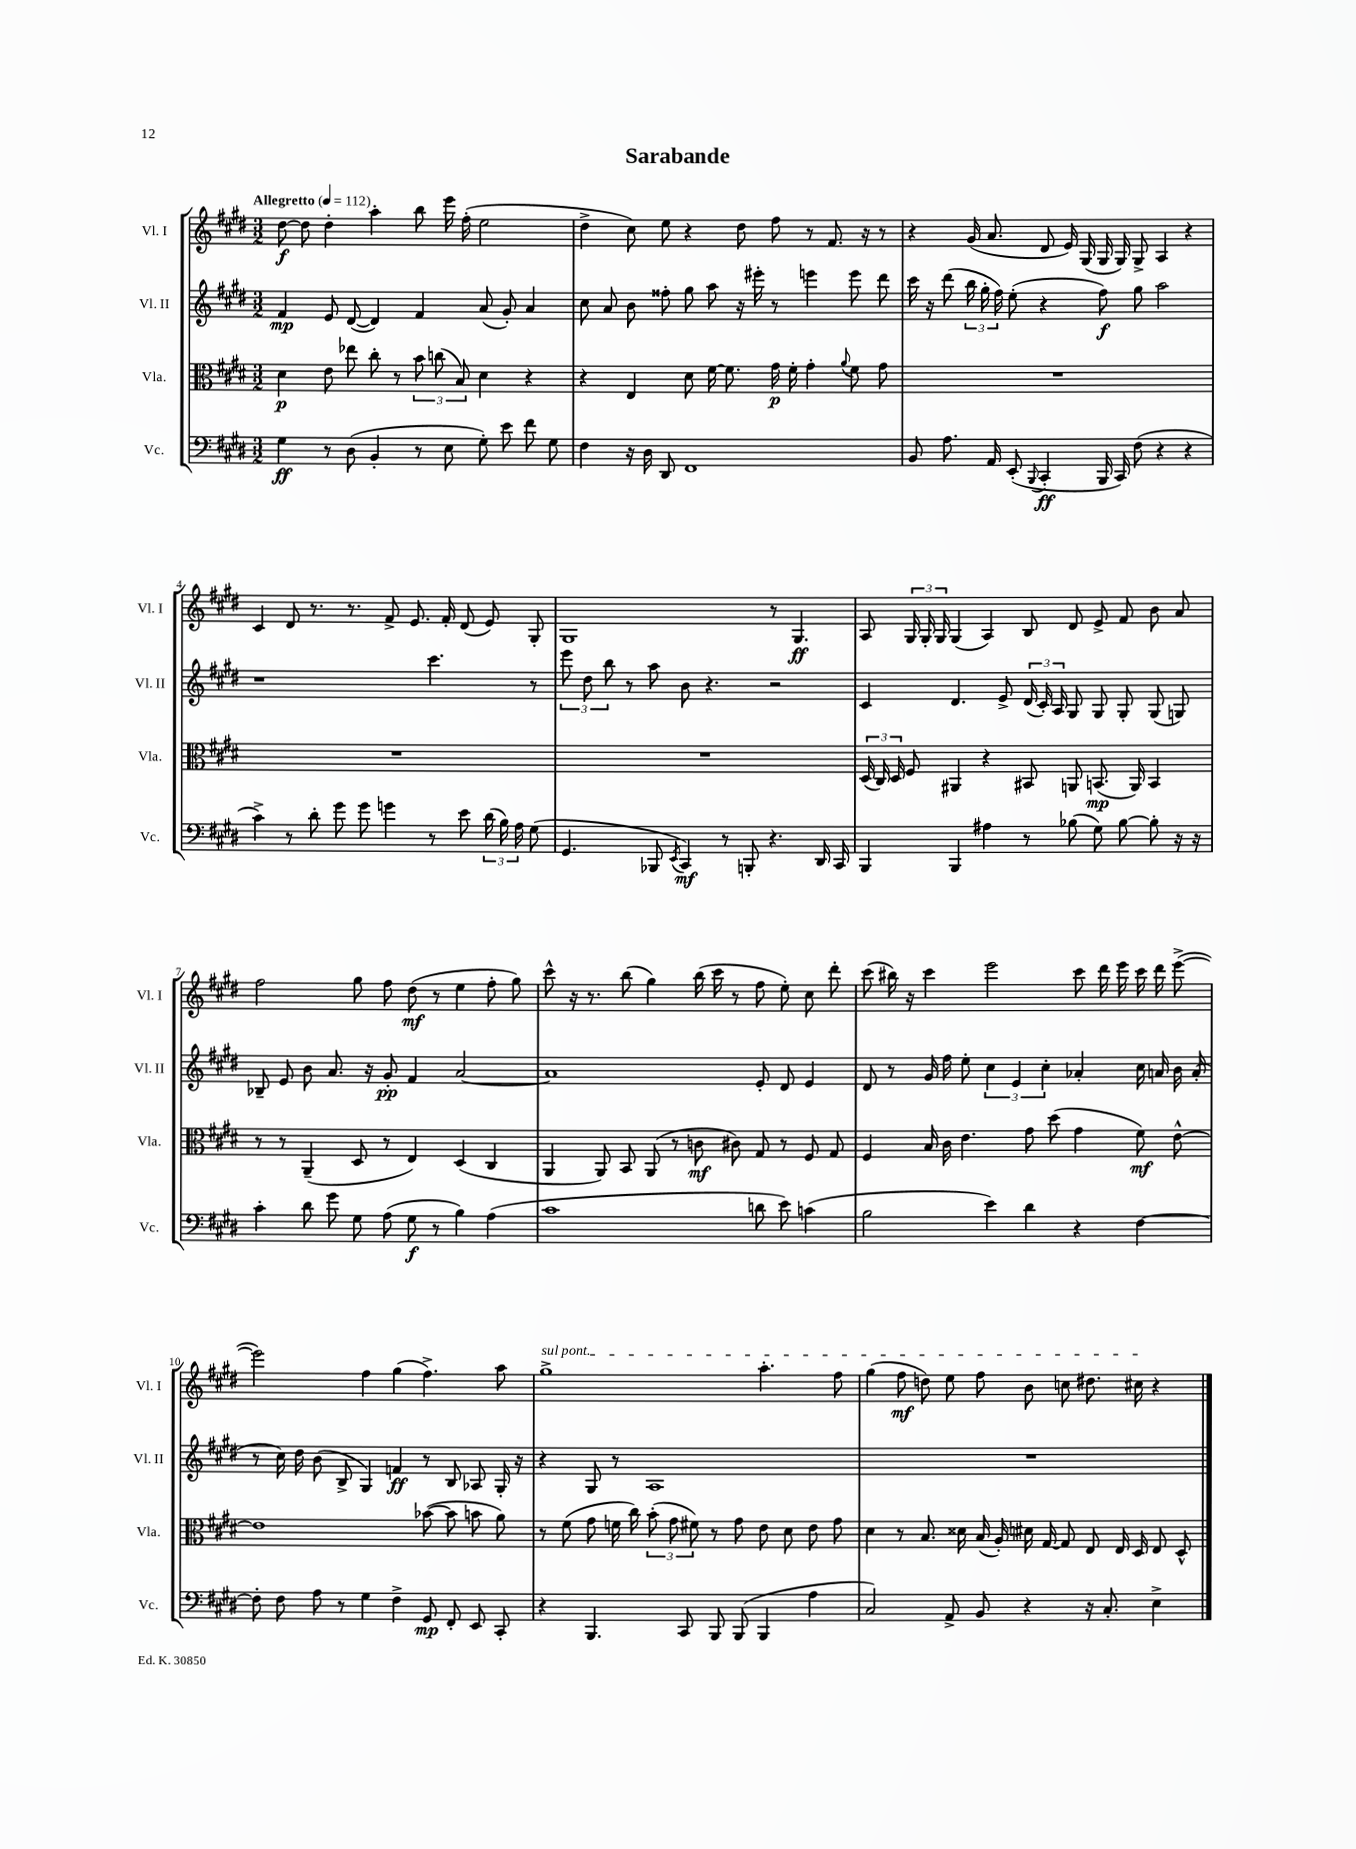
\header { title = "Sarabande" }
<<
\new StaffGroup <<
\new Staff = "s0" \with { instrumentName = "Vl. I" shortInstrumentName = "Vl. I" } {
    \clef treble \key e \major \numericTimeSignature \time 3/2 \tempo "Allegretto" 4 = 112
    \autoBeamOff dis''8~\f dis''8 dis''4-. a''4-. b''8 e'''16 fis''16-.( e''2 |
    dis''4-> cis''8) e''8 r4 dis''8 fis''8 r8 fis'8. r16 r8 |
    r4 gis'16( a'8. dis'8 e'16) gis16( gis16 gis16) gis8-> a4 r4 |
    cis'4 dis'8 r8. r8. fis'8-> e'8. fis'16-. dis'8( e'8) gis8-. |
    gis1 r8 gis4.\ff |
    a8 \tuplet 3/2 { gis16 gis16-. gis16 } gis4( a4) b8 dis'8 e'8-> fis'8 b'8 a'8 |
    fis''2 gis''8 fis''8 dis''8\mf( r8 e''4 fis''8-. gis''8) |
    cis'''8-^ r16 r8. b''8( gis''4) b''16( cis'''16 r8 fis''8 e''8-.) cis''8 dis'''8-. |
    cis'''8( bis''16) r16 cis'''4 e'''2 cis'''8 dis'''16 e'''16 cis'''16 dis'''16 e'''8~->( |
    e'''2) fis''4 gis''4( fis''4.->) a''8 |
    \once \override TextSpanner.bound-details.left.text = \markup { \italic "sul pont." } gis''1->\startTextSpan a''4.-. fis''8 |
    gis''4( fis''8\mf d''8) e''8 fis''8 b'8 c''8 dis''8. cis''16\stopTextSpan r4 \bar "|." |
}
\new Staff = "s1" \with { instrumentName = "Vl. II" shortInstrumentName = "Vl. II" } {
    \clef treble \key e \major \numericTimeSignature \time 3/2
    \autoBeamOff fis'4\mp e'8 dis'8~( dis'4) fis'4 a'8( gis'8-.) a'4 |
    cis''8 a'8 b'8 fisis''8-. gis''8 a''8 r16 eis'''16-. r8 e'''4 e'''8 dis'''8 |
    cis'''16 r16 dis'''8( \tuplet 3/2 { b''16 gis''16-. fis''16) } e''8-.( r4 fis''8\f) gis''8 a''2 |
    r1 cis'''4. r8 |
    \tuplet 3/2 { e'''8 dis''8 b''8 } r8 a''8 b'8 r4. r2 |
    cis'4 dis'4. e'8-> \tuplet 3/2 { dis'16( cis'16-.) a16 } gis8 gis8 gis8-. gis8( g8) |
    bes8-- e'8 b'8 a'8. r16 gis'8-.\pp fis'4 a'2~ |
    a'1 e'8-. dis'8 e'4 |
    dis'8 r8 gis'16 fis''16 e''8-. \tuplet 3/2 { cis''4 e'4 cis''4-. } aes'4-. cis''16 a'16 b'16 a'16-.( |
    r8 cis''16) dis''16 b'8( b8-> gis4) f'4\ff r8 b8 aes8 gis16-. r16 |
    r4 gis8 r8 a1 |
    R1. \bar "|." |
}
\new Staff = "s2" \with { instrumentName = "Vla." shortInstrumentName = "Vla." } {
    \clef alto \key e \major \numericTimeSignature \time 3/2
    \autoBeamOff dis'4\p e'8 ees''8 cis''8-. r8 \tuplet 3/2 { b'8 c''8( b8) } dis'4 r4 |
    r4 e4 dis'8 fis'16~ fis'8. gis'16\p fis'16-. gis'4-. \appoggiatura { a'8 } fis'8 gis'8 |
    R1. |
    R1. |
    R1. |
    \tuplet 3/2 { dis16( cis16) dis16 } fis8 ais,4 r4 bis,8 a,8 b,8.\mp( a,16) b,4 |
    r8 r8 a,4--( dis8 r8 e4) dis4( cis4 |
    a,4 a,8) b,8 a,8( r8 c'8\mf cis'8) gis8 r8 fis8 gis8 |
    fis4 b16 cis'16 e'4. gis'8 dis''8( gis'4 fis'8\mf) e'8~-^ |
    e'1 bes'8~( bes'8 b'8 a'8) |
    r8 fis'8( gis'8 f'16 cis''16) \tuplet 3/2 { b'8-.( gis'8 fis'8) } r8 gis'8 e'8 dis'8 e'8 gis'8 |
    dis'4 r8 b8. disis'16 b16( a16-.) dis'16 gis16~ gis8 e8 e16 dis16 e8 dis8-^ \bar "|." |
}
\new Staff = "s3" \with { instrumentName = "Vc." shortInstrumentName = "Vc." } {
    \clef bass \key e \major \numericTimeSignature \time 3/2
    \autoBeamOff gis4\ff r8 dis8( b,4-. r8 e8 gis8-.) e'8 fis'8 gis8 |
    fis4 r16 dis16 dis,8 fis,1 |
    b,8 a8. a,16 e,8-.( \appoggiatura { b,,8 } cis,4-.\ff b,,16 cis,16) fis8( r4 r4 |
    cis'4->) r8 dis'8-. gis'8 gis'8 g'4 r8 e'8 \tuplet 3/2 { dis'16( b16) a16 } gis8( |
    gis,4. bes,,8 \acciaccatura { e,8 } cis,4\mf) r8 b,,8-. r4. dis,16 cis,16 |
    b,,4 b,,4 ais4 r8 bes8( gis8) bes8~ bes8-. r16 r16 |
    cis'4-. dis'8 gis'8 gis8 a8( gis8\f r8 b4) a4( |
    cis'1 d'8 e'8) c'4( |
    b2 e'4) dis'4 r4 fis4~ |
    fis8-. fis8 a8 r8 gis4 fis4-> gis,8\mp fis,8-. e,8 cis,8-. |
    r4 b,,4. cis,8 b,,8 b,,8( b,,4 a4 |
    cis2) a,8-> b,8 r4 r16 cis8.-. e4-> \bar "|." |
}
>>
>>
